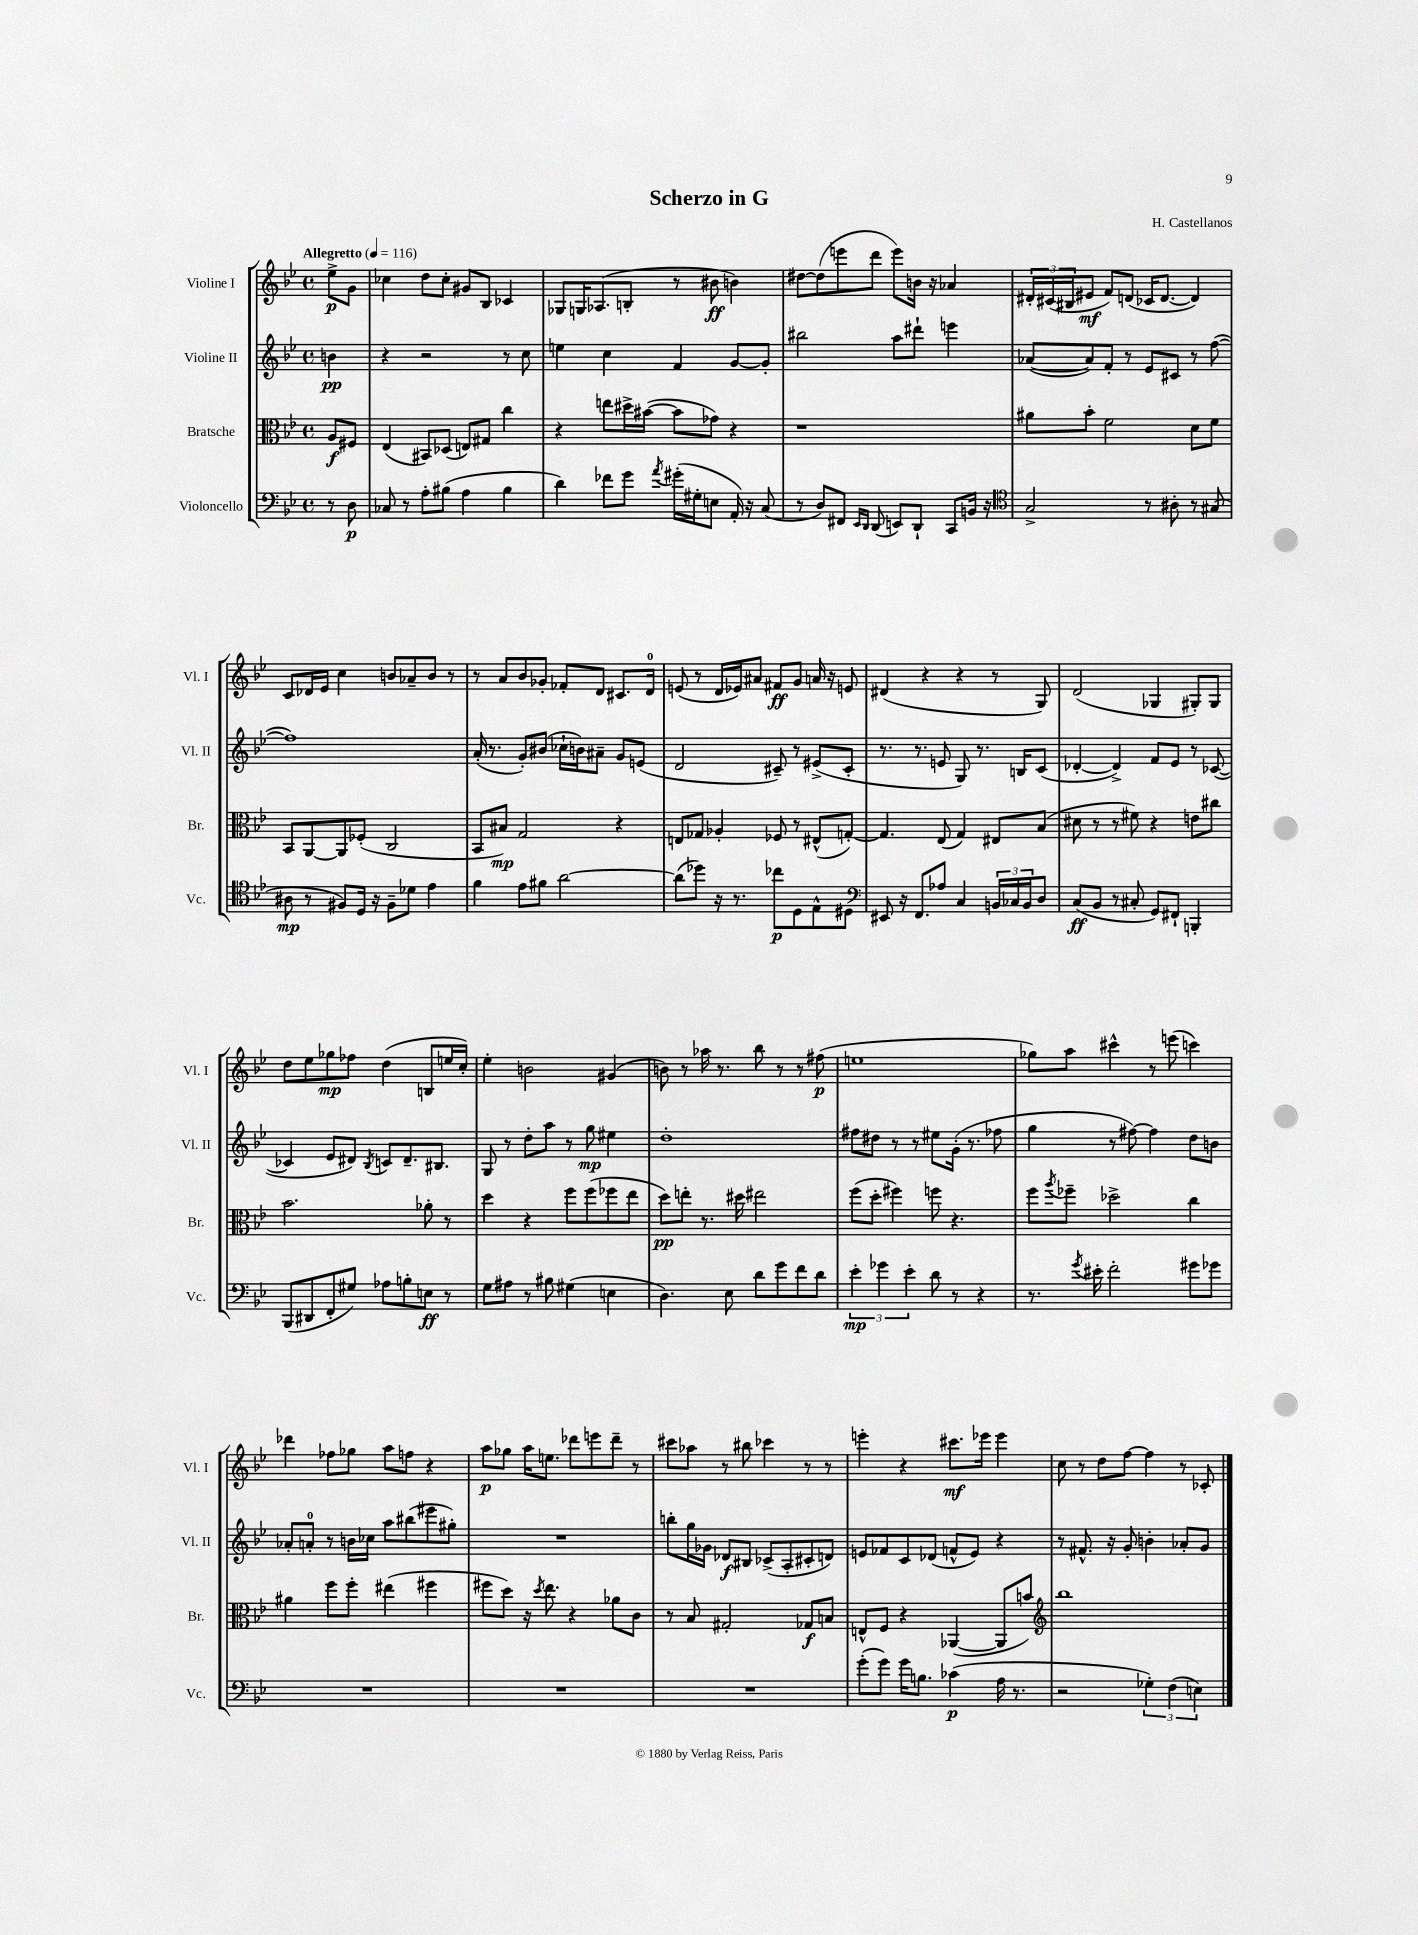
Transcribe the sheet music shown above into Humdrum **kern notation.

**kern	**kern	**kern	**kern
*staff4	*staff3	*staff2	*staff1
*clefF4	*clefC3	*clefG2	*clefG2
*k[b-e-]	*k[b-e-]	*k[b-e-]	*k[b-e-]
*M4/4	*M4/4	*M4/4	*M4/4
*met(c)	*met(c)	*met(c)	*met(c)
*MM116	*MM116	*MM116	*MM116
8r	8A	4b	8ee-^
8D	8F#	.	8g
=	=	=	=
8C-	(4E-	4r	4cc-
8r	.	.	.
8A'	8BB#)	2r	8dd
(8B#	(8D-	.	8cc-'
4A	8E)	.	8g#
.	8G#	.	8B-
4B#	4cc	8r	4c-
.	.	8cc	.
=	=	=	=
4d)	4r	4ee	8G-
.	.	.	16G
.	.	.	(8.A-
8f-	8ee	4cc	.
8g	16dd#^	.	8B'
.	([16b#	.	.
8qa	.	.	.
(16g#'	8b#]	4f	8r
16G#'	.	.	.
8E	8g-)	.	8b#
16AA')	4r	[8g	4b)
16r	.	.	.
(8C	.	8g']	.
=	=	=	=
8r	1r	2bb#	[8dd#
8D)	.	.	(8dd#]
8FF#	.	.	8eee
16qqEE-	.	.	.
16qqDD	.	.	.
(8DD	.	.	8ddd
8EE)	.	8aa	8eee)
8DD`	.	8ddd#`	16b
.	.	.	16r
8CC	.	4eee	4a-
16BB	.	.	.
16r	.	.	.
=	=	=	=
*clefC4	*	*	*
2G^	8a#	([8a-	24d#'
.	.	.	(24c#
.	.	.	24B#
.	8b-'	8a-])	8e#
.	2f	8f'	8f)
.	.	8r	(8d
8r	.	8e-	16c-
.	.	.	[8.d
8A#'	.	8c#	.
8r	8d	8r	4d])
(8G#	8f	([8ff	.
=	=	=	=
8A#	8BB-	1ff])	8c
8r	[8AA	.	16d-
.	.	.	16e-
8F#)	8AA]	.	4cc
16D	(8F-'	.	.
16r	.	.	.
8F#~	2C	.	8b
8d-	.	.	8a-~
4e-	.	.	8b
.	.	.	8r
=	=	=	=
4f	8BB-	(16a'	8r
.	.	8.r	.
.	8B#)	.	8a
8e-	2G	8g')	8b-
8f#	.	(8b#	8g-'
[2a	.	16cc-`	8f-'
.	.	16b)	.
.	.	8a#~	8d
.	4r	8g	8.c#
.	.	(8e	.
.	.	.	16d
=	=	=	=
(8a]	8E	2d	(8e
8dd-)	8G-	.	8r
16r	4A-'	.	16d
8.r	.	.	16e-)
.	.	.	8a#
8cc-	8F-	8c#~)	8f#
8D	8r	8r	8g
8E-^^	(8E#^^	(8e#^	16a
.	.	.	16r
8D#	[8G')	8c#'	8e
=	=	=	=
*clefF4	*	*	*
8EE#	4.G]	8.r	(4d#
16r	.	.	.
8.FF	.	8.r	.
.	.	.	4r
8A-	(8E-	8e	.
4C	4G)	8G)	4r
.	.	8.r	.
24BB	8E#	.	8r
24C-	.	.	.
.	.	16B	.
24BB	.	.	.
8D	(8B-	(8c	8G)
=	=	=	=
(8C	8d#	[4d-'	(2d
8BB-	8r	.	.
8r	8r	4d-^])	.
8C#'	8f#)	.	.
8GG)	4r	8f	4G-
8FF#`	.	8e-	.
4BBB'	8e	8r	8G#')
.	8cc#	([8c-	8G#
=	=	=	=
(8BBB-	2.b-	4c-]	8dd
8DD#	.	.	8ee-
8FF'	.	8e-	8gg-
8G#)	.	8d#)	8ff-
.	.	8qB-	.
8A-	.	8c	(4dd
8B'	.	8.d#~	.
8E	8a-'	.	8B
.	.	8.B#	.
8r	8r	.	16ee
.	.	.	16cc')
=	=	=	=
8G	4dd	8G	4ee-'
8A#	.	8r	.
8r	4r	8dd'	2b
8B#	.	8aa	.
(4G#	8ff	8r	.
.	(8ff	8gg	.
4E	8ff-	4ee#	(4g#
.	8ee-	.	.
=	=	=	=
4.D)	8dd)	1dd'	8b)
.	8ee'	.	8r
.	8.r	.	16aa-
.	.	.	8.r
8E-	.	.	.
.	16dd#	.	.
8d	2ee#	.	8bb-
8g	.	.	8r
8f	.	.	8r
8d	.	.	(8ff#
=	=	=	=
6e-'	(8ff	8ff#	1ee
.	8dd'	8dd#	.
6g-	.	.	.
.	4ff#)	8r	.
6e-'	.	.	.
.	.	8r	.
8d	8ff	8ee#	.
8r	4.r	(16g'	.
.	.	8.r	.
4r	.	.	.
.	.	8ff-	.
=	=	=	=
8.r	8ff	4gg	8gg-)
.	8qaa	.	.
.	8ff-~	.	8aa
8qg	.	.	.
16e#'	.	.	.
2f'	2dd-^	8r	4ccc#^^
.	.	[8ff#)	.
.	.	4ff#]	8r
.	.	.	(8eee
8g#	4cc	8dd	4ccc)
8g-	.	8b	.
=	=	=	=
1r	4a#	8a-'	4ddd-
.	.	8a'	.
.	8ff	8r	8ff-
.	8ff'	16b	8gg-
.	.	16cc-	.
.	(4ee#	8aa	8aa
.	.	(8bb#	8ff
.	4ff#	8eee#	4r
.	.	8gg#')	.
=	=	=	=
1r	8ff#	1r	8aa
.	8dd)	.	8gg-
.	16r	.	16aa
.	8qdd	.	.
.	8.ee-	.	8.ee
.	4r	.	8ddd-
.	.	.	8eee
.	8a-	.	8ddd-~
.	8c	.	8r
=	=	=	=
1r	8r	8bb'	8ccc#
.	8B-	16gg	8aa-
.	.	16g-	.
.	2G#'	8d-	8r
.	.	8B#	8bb#
.	.	(8c-^	4ccc-
.	.	8A'	.
.	8G-	8c#'	8r
.	8B	8d)	8r
=	=	=	=
(8g'	8E^^	8e	4eee'
8g)	8F	8f-	.
16g	4r	8c	4r
8.B	.	.	.
.	.	(8d-	.
(4c-	([4AA-	8f^^	8.ccc#
.	.	8e)	.
.	.	.	16eee-
16A	8AA-]	4r	4eee-
8.r	.	.	.
.	8b)	.	.
=	=	=	=
*	*clefG2	*	*
2r	1bb-	8r	8cc
.	.	8.f#^^	8r
.	.	.	8dd
.	.	16r	.
.	.	8g'	[8ff
6G-')	.	4b'	4ff]
(6F	.	.	.
.	.	8a-'	8r
6E)	.	.	.
.	.	8g	8c-'
==	==	==	==
*-	*-	*-	*-
